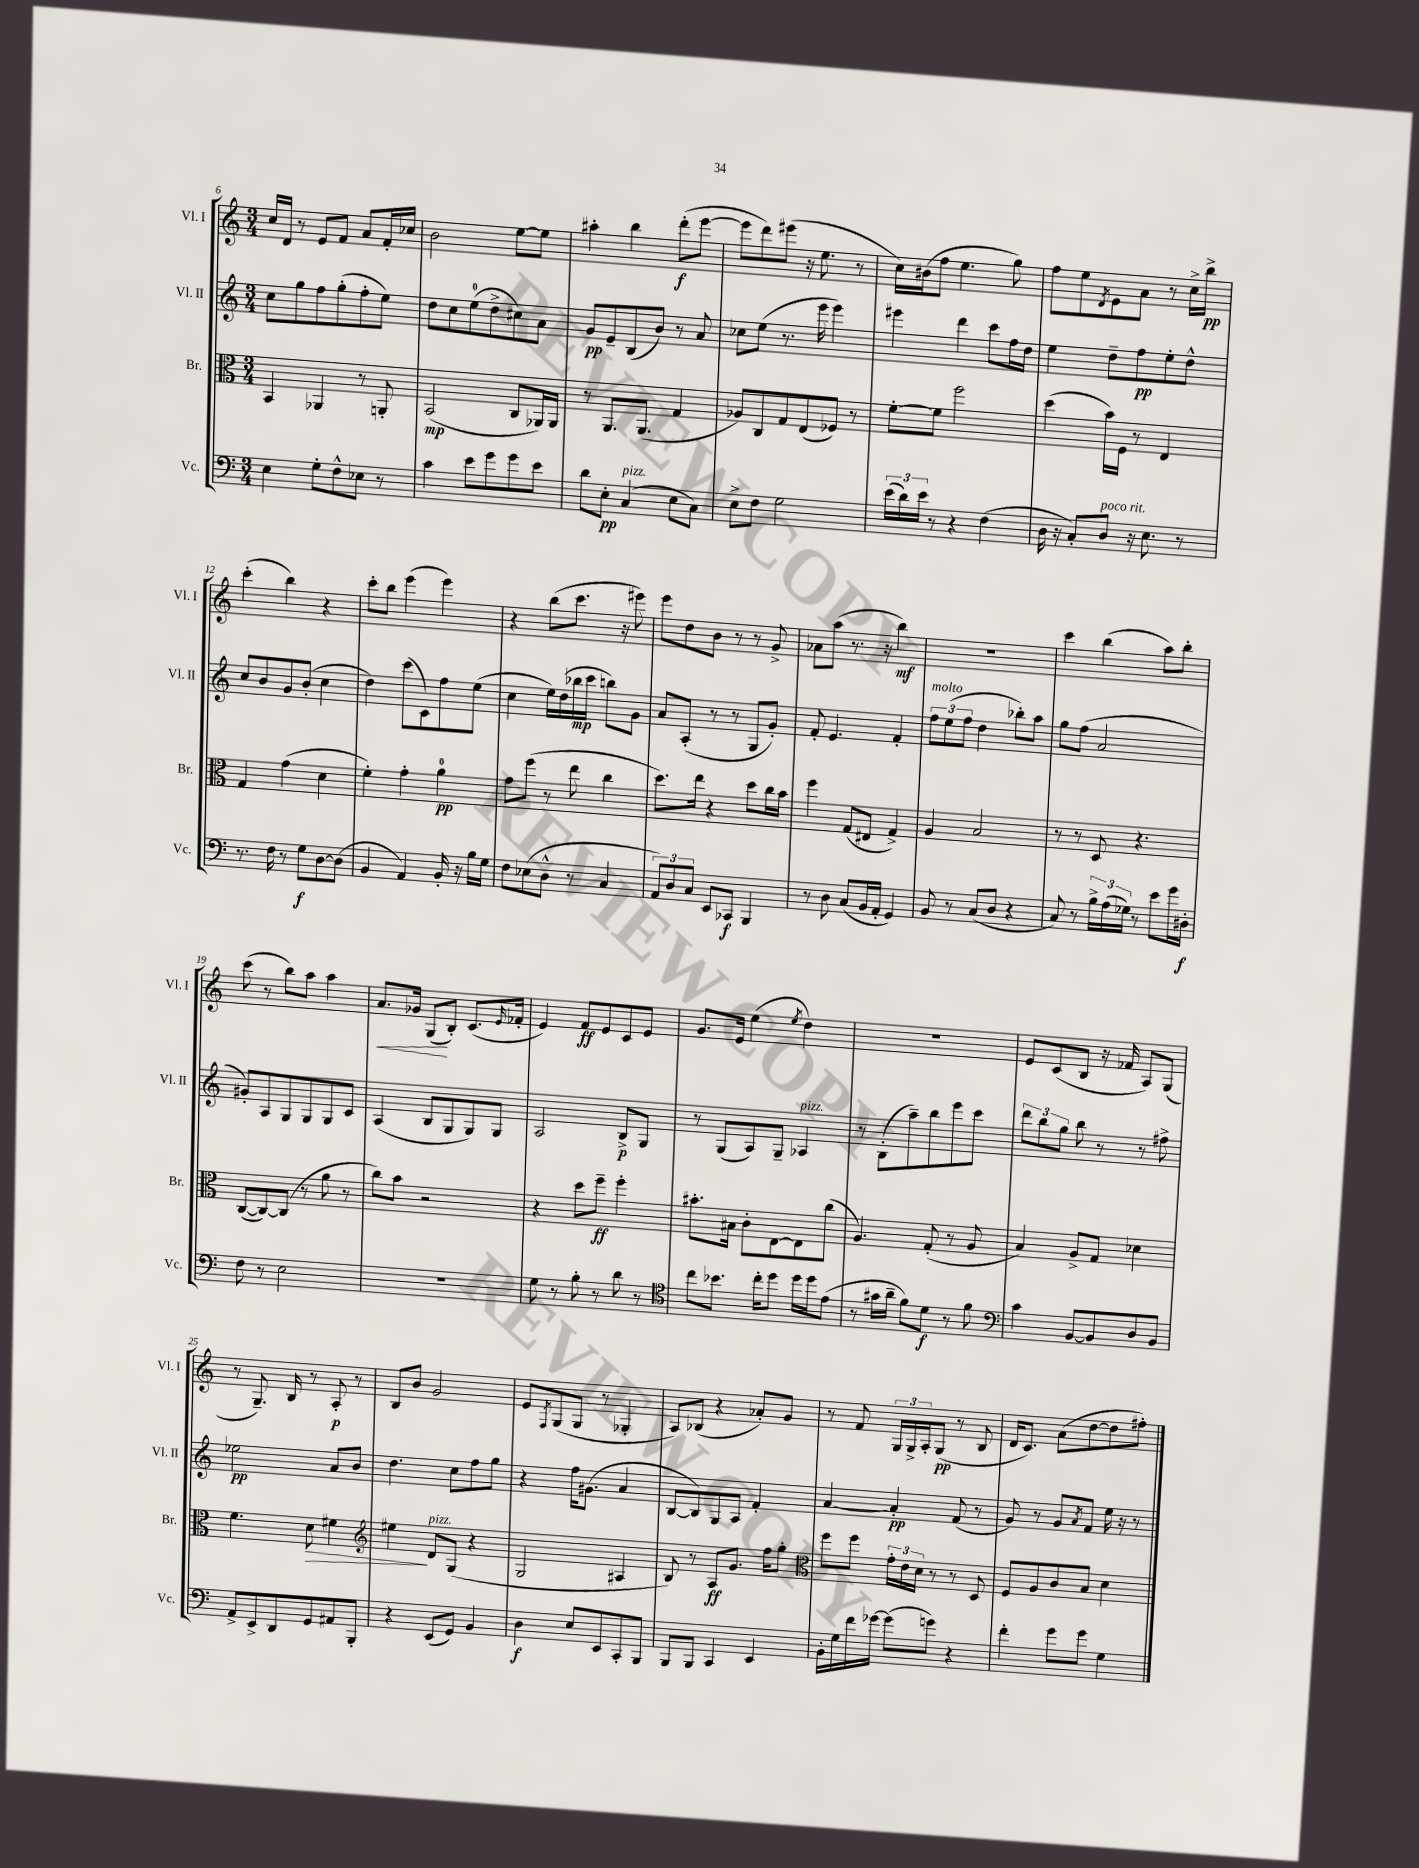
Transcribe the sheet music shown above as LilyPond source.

<<
\new StaffGroup <<
\new Staff = "s0" \with { instrumentName = "Vl. I" shortInstrumentName = "Vl. I" } {
    \clef treble \key c \major \numericTimeSignature \time 3/4
    c''16 d'16 r8 e'8 f'8 a'8 f'16-. ces''16 |
    b'2 e''8~ e''8 |
    ais''4-. b''4 d'''8-.\f( e'''8~ |
    e'''8 d'''8) eis'''8( r16 e''8. r8 |
    c''16) bis'16( f''8 e''4. g''8) |
    f''8 e''8 \acciaccatura { d'8 } e'8 a'8 r8 c''16-> b''16->\pp |
    c'''4-.( b''4) r4 |
    c'''8-. b''8 e'''4( e'''4) |
    r4 b''8( c'''8. r16 eis'''8) |
    e'''8 d''8 b'8 r8 r8 g'8-> |
    aes'8 a''8( r8. r16 b''4\mf) |
    R2. |
    c'''4 b''4( a''8) b''8-. |
    c'''8( r8 b''8) a''8 a''4 |
    a'8.\< ges'16 g8\!( b8-.) c'8.( \grace { e'16 } fes'16-. |
    e'4) f'8\ff e'8 c'8 e'8 |
    g'8. e'16 e''4( \acciaccatura { e''8 } d''4) |
    R2. |
    e'8 c'8( b8 r16 fes'16 a8) g8( |
    r8 g8.--) b16 r8 a8-.\p r8 |
    b8 b'8 g'2 |
    e'8 \acciaccatura { f8 } g8( g8 r8 ges4-. |
    a8) bes8( r4 aes'8-.) g'8 |
    r8 f'8 \tuplet 3/2 { g16 g16-> a16-. } g8\pp( r8 b8 |
    d'16 c'8.) a'8( d''8~ d''8 fis''8-.) \bar "|." |
}
\new Staff = "s1" \with { instrumentName = "Vl. II" shortInstrumentName = "Vl. II" } {
    \clef treble \key c \major \numericTimeSignature \time 3/4
    c''8 g''8 f''8 g''8-.( f''8-. e''8) |
    d''8 c''8 e''8-0( d''8-> cis''8) a'8 |
    g'8\pp e'8-- b8( b'8) r8 a'8 |
    ces''8 e''8( r8. e'''16 e'''4) |
    eis'''4 d'''4 c'''8 f''16 d''16 |
    e''4 d''8-- f''8\pp e''8-. d''8-^ |
    c''8 b'8 g'8 b'8-.( c''4 |
    d''4) c'''8( c'8) f''8 e''8( |
    c''4 e''16) d''16( bes''16\mp c'''16 b''8) g'8 |
    a'8 a8-.( r8 r8 g8 g'8-.) |
    f'8-. e'4. f'4-. |
    \tuplet 3/2 { f''8^\markup { \italic "molto" } e''8( f''8 } d''4 bes''8-.) a''8 |
    g''8 f''8( a'2 |
    gis'8-.) a8 g8 g8 g8 c'8 |
    a4( b8 g8 g8) g8 |
    a2 b8->\p g8 |
    r8 g8( a8) g8-- aes4^\markup { \italic "pizz." } |
    r8 b8-.( a''8--) b''8 e'''8 c'''8 |
    \tuplet 3/2 { d'''8 b''8 g''8 } b''8 r8 r8 fis''8-> |
    ees''2\pp a'8 b'8 |
    d''4. c''8 f''8 g''8 |
    r4 f''16 gis'8.( a'4 |
    b8~ b8) g8 a8 f'4-. |
    a'4~ a'4-.\pp f'8( r8 |
    g'8) r8 g'8 \acciaccatura { a'8 } f'8 e''16 r16 r8 \bar "|." |
}
\new Staff = "s2" \with { instrumentName = "Br." shortInstrumentName = "Br." } {
    \clef alto \key c \major \numericTimeSignature \time 3/4
    b,4 aes,4 r8 a,8-. |
    b,2\mp( c8 aes,16) aes,16 |
    r8 a,8. a,8.( g4 |
    aes8) c8 g8 e8( fes8) r8 |
    f'8~-. f'8 f''2 |
    d''4( b'16) f16 r8 e4 |
    g4 g'4( d'4 |
    f'4-.) g'4-. a'4-0\pp |
    g'8 f''8( r8 e''8 c''4 |
    d''8.) e''16 r4 d''8 c''16 b'16 |
    f''4 g8( eis8 g4->) |
    a4 b2 |
    r8 r8 d8 r4. |
    c8~( c8~) c8( r8 a'8 r8 |
    c''8) b'8 r2 |
    r4 d''8 f''8--\ff f''4-. |
    bis'8.-. bis16 c'8-. e8~ e8 c''8( |
    a4.) g8-.( r8 a8 |
    b4) a8-> g8 des'4 |
    f'4. d'8\> fis'4 |
    \clef treble eis''4\! d'8^\markup { \italic "pizz." } g8( r4 |
    g2 ais4 |
    b8) r8 a8\ff g'8. f''16 g''8-. |
    \clef alto f''8 f''8 \tuplet 3/2 { g'16-. e'16 d'16 } r8 r8 d8 |
    f8 a8 c'8 b8 d'4 \bar "|." |
}
\new Staff = "s3" \with { instrumentName = "Vc." shortInstrumentName = "Vc." } {
    \clef bass \key c \major \numericTimeSignature \time 3/4
    e4 g8-. f8-^ ees8 r8 |
    c'4 e'8 g'8 g'8 e'8 |
    d'8 e8-.\pp c4^\markup { \italic "pizz." }( e8 c8) |
    e8-> f8 g2 |
    \tuplet 3/2 { e'16( d'16) e'16 } r8 r4 f4( |
    d16 r16 c8-.) d8^\markup { \italic "poco rit." } r16 e8. r8 |
    r8. f16 r8 g8\f d8~ d8( |
    b,4 a,4) b,16-. r16 b16 g16 |
    f8 ees8( d8-^ r8 c4 |
    \tuplet 3/2 { a,8) d8 c8 } e,8 ces,8\f b,,4 |
    r8 d8 c8( b,16 a,16-. g,4) |
    b,8 r8 c8( d8 r4 |
    c8) r8 \tuplet 3/2 { b16-> a16( ges16) } r8 e'8 g'16 dis16-.\f |
    f8 r8 e2 |
    R2. |
    g8 r8 b8-. r8 d'8 r8 |
    \clef tenor c''8 bes'8. c''16-. d''8 d''16 d''16 e'8( |
    r8 gis'16 a'16-- f'8) d'8\f r8 f'8 |
    \clef bass c'4 b,8~ b,8 d8 b,8 |
    a,8-> e,8-> d,8 g,8 ais,8 b,,8-. |
    r4 e,8( g,8) b,4 |
    d4\f e8 e,8 c,8-. b,,8 |
    b,,8 b,,8 c,4 e,4 |
    b,16-. g16 f'16 ges'16~ ges'8( g'8) r4 |
    f'4-. g'8 g'8 g4 \bar "|." |
}
>>
>>
\layout { \context { \Score currentBarNumber = #6 } }
